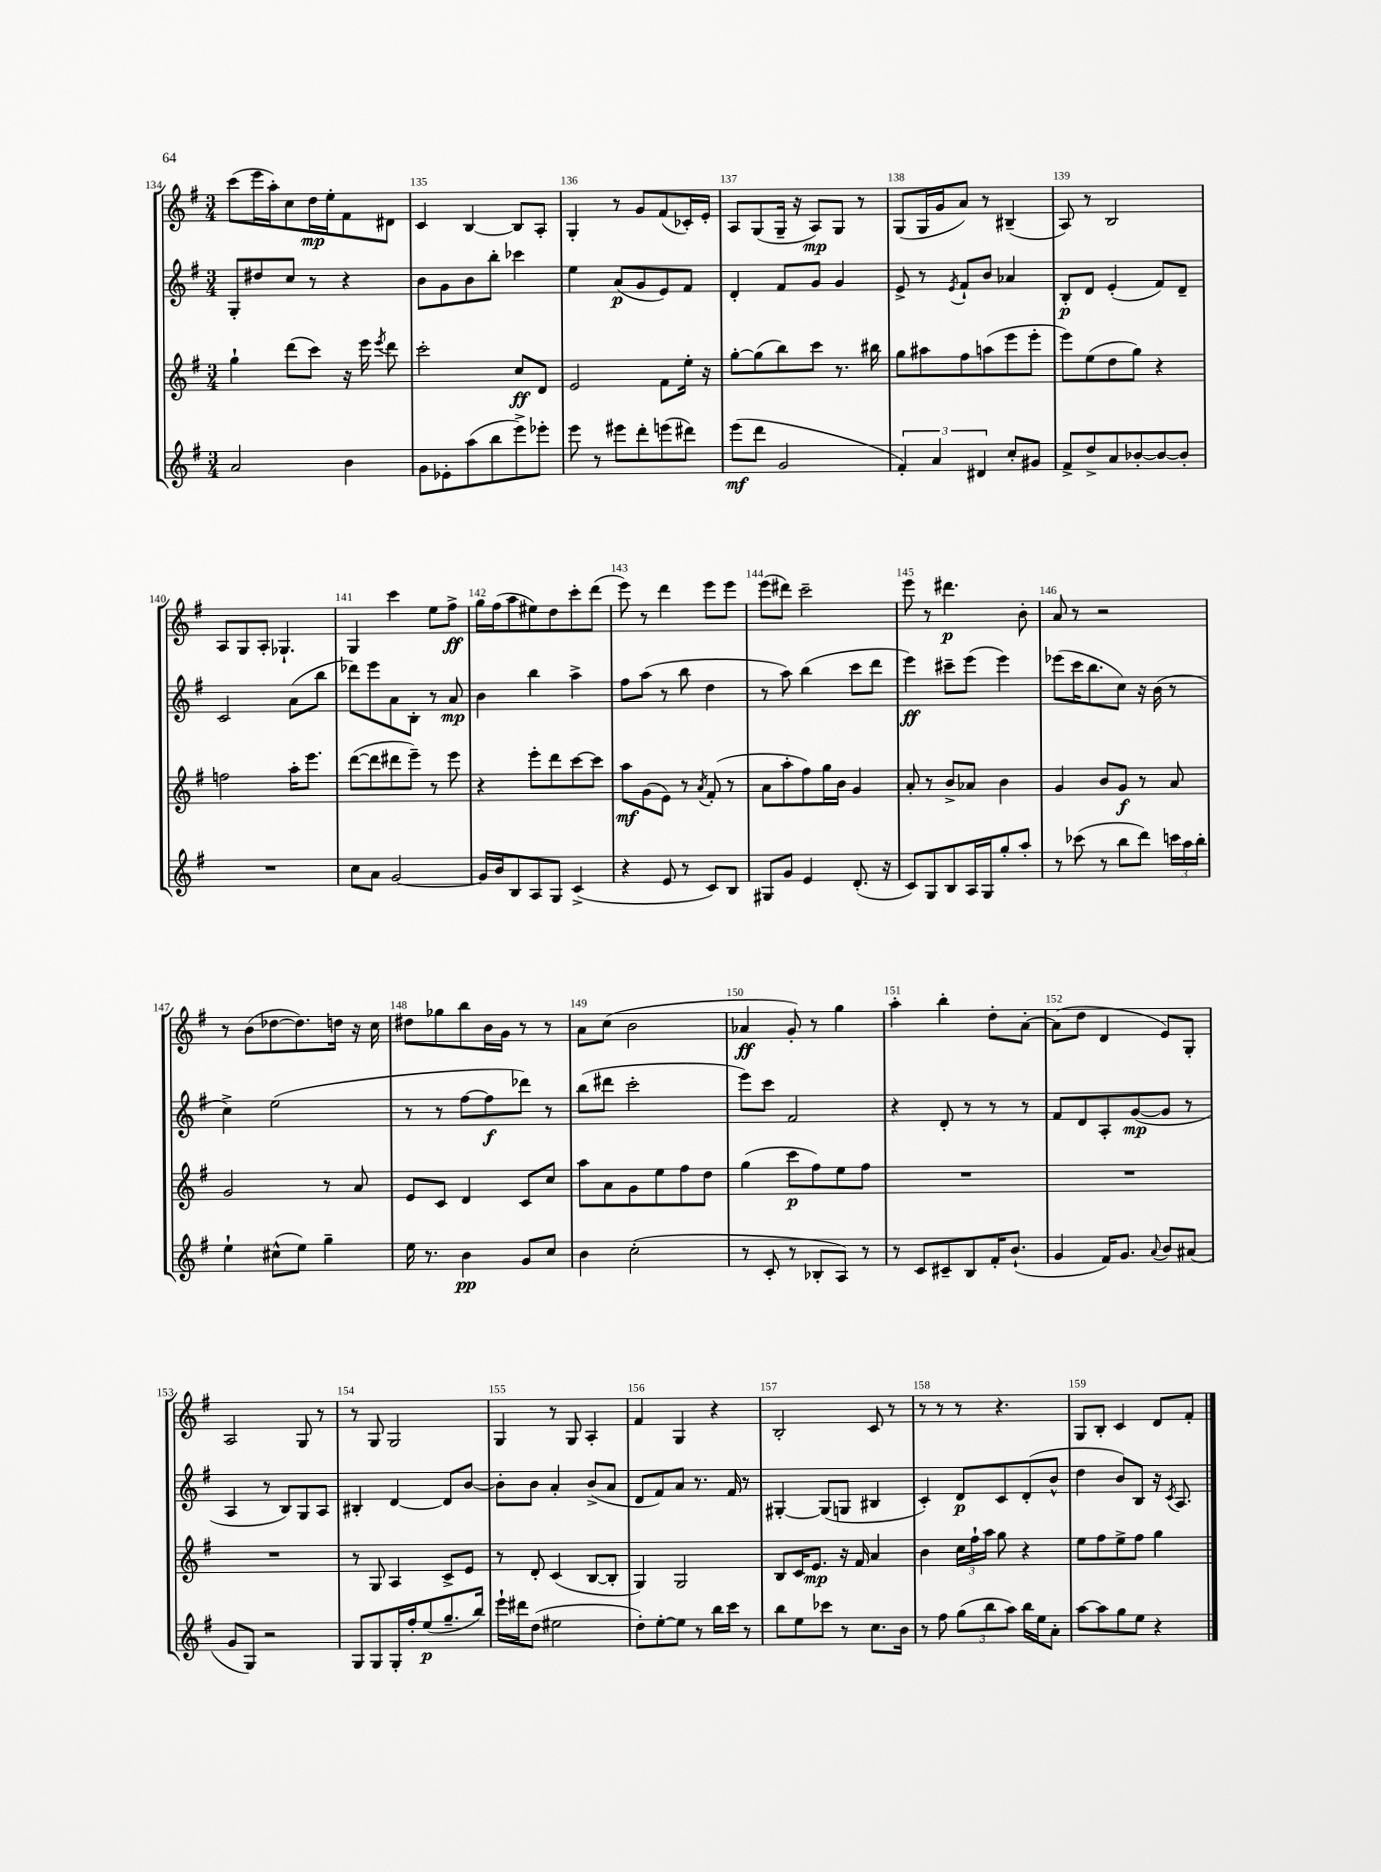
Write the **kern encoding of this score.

**kern	**dynam	**kern	**dynam	**kern	**dynam	**kern	**dynam
*part4	*part4	*part3	*part3	*part2	*part2	*part1	*part1
*staff4	*staff4	*staff3	*staff3	*staff2	*staff2	*staff1	*staff1
*clefG2	*	*clefG2	*	*clefG2	*	*clefG2	*
*k[f#]	*	*k[f#]	*	*k[f#]	*	*k[f#]	*
*M3/4	*	*M3/4	*	*M3/4	*	*M3/4	*
=134	=134	=134	=134	=134	=134	=134	=134
2a/	.	4gg`\	.	8G'/L	.	(8ccc\L	.
.	.	.	.	8dd#X/	.	16eee\L	.
.	.	.	.	.	.	16aa'\J)	.
.	.	(8ddd\L	.	8cc/J	.	8cc\	.
.	.	8ccc\J)	.	8r	.	16dd\L	mp
.	.	.	.	.	.	16ee'\J	.
4b\	.	16r	.	4r	.	8f#\	.
.	.	16eee\	.	.	.	.	.
.	.	8qeee/	.	.	.	.	.
.	.	8ddd\	.	.	.	8d#X\J	.
=135	=135	=135	=135	=135	=135	=135	=135
8g\L	.	2ccc'\	.	8b\L	.	4c/	.
8e-X'\	.	.	.	8g\	.	.	.
(8aa\	.	.	.	8b\	.	[4B/	.
8bb\	.	.	.	8bb'\J	.	.	.
8eee^\)	.	8cc/L	ff	4ccc-X\	.	8B/L]	.
8eee-X'\J	.	8d/J	.	.	.	8A'/J	.
=136	=136	=136	=136	=136	=136	=136	=136
8eee\	.	2e/	.	4ee\	.	4G'/	.
8r	.	.	.	.	.	.	.
8eee#X\L	.	.	.	(8a/L	p	8r	.
8ddd'\	.	.	.	8g/	.	8g/L	.
(8eeen\	.	8f#\L	.	8e/)	.	(8f#/	.
8ddd#X\J)	.	16ee'\Jk	.	8f#/J	.	16c-X'/L)	.
.	.	16r	.	.	.	16e'/JJ	.
=137	=137	=137	=137	=137	=137	=137	=137
(8eee\L	mf	[8gg'\L	.	4d'/	.	8A/L	.
8ddd\J	.	(8gg\]	.	.	.	(8G/	.
2g/	.	8bb\)	.	8f#/L	.	16G~/Jk	.
.	.	.	.	.	.	16r	.
.	.	8ccc\J	.	8g/J	.	8A/L)	mp
.	.	8.r	.	4g/	.	8G/J	.
.	.	.	.	.	.	8r	.
.	.	16bb#X\	.	.	.	.	.
=138	=138	=138	=138	=138	=138	=138	=138
6f#'/)	.	8gg\L	.	8e^/	.	(8G/L	.
.	.	8aa#X\	.	8r	.	16G/L	.
6a/	.	.	.	.	.	.	.
.	.	.	.	.	.	16g/J	.
.	.	.	.	8qe/	.	.	.
.	.	8ff#\	.	8f#`/L	.	8a/J)	.
6d#X/	.	.	.	.	.	.	.
.	.	(8aan\	.	8b/J	.	8r	.
8cc'/L	.	8eee\	.	4a-X/	.	(4B#X~/	.
8g#X/J	.	8eee'\J	.	.	.	.	.
=139	=139	=139	=139	=139	=139	=139	=139
8f#^/L	.	8eee\L)	.	8B'/L	p	8A/)	.
8dd^/	.	(8ee\	.	8d/J	.	8r	.
8a/	.	8dd\	.	(4e'/	.	2B/	.
[8b-X'/	.	8gg\J)	.	.	.	.	.
8b-/_	.	4r	.	8f#/L)	.	.	.
8b-'/J]	.	.	.	8d~/J	.	.	.
!!LO:LB:g=z
=140	=140	=140	=140	=140	=140	=140	=140
2.r	.	2ffn\	.	2c/	.	8A/L	.
.	.	.	.	.	.	8G/	.
.	.	.	.	.	.	8A'/J	.
.	.	.	.	.	.	4.G-X`/	.
.	.	16aa'\KL	.	(8a\L	.	.	.
.	.	8.eee\J	.	.	.	.	.
.	.	.	.	8bb\J	.	.	.
=141	=141	=141	=141	=141	=141	=141	=141
8cc\L	.	([8ddd\L	.	8ddd-X\L)	.	4G/	.
8a\J	.	8ddd\]	.	8eee\	.	.	.
[2g/	.	8ddd#X\	.	8a\	.	4ccc\	.
.	.	8eee~\J)	.	8B'\J	.	.	.
.	.	8r	.	8r	.	8ee\L	.
.	.	8eee\	.	8a/	mp	8ff#^\J	ff
=142	=142	=142	=142	=142	=142	=142	=142
16g/LL]	.	4r	.	4b\	.	16gg\LL	.
16b/J	.	.	.	.	.	(16ff#\J	.
8B/	.	.	.	.	.	8aa\	.
8A/	.	8eee'\L	.	4bb\	.	8ee#X\)	.
8G/J	.	8ddd\	.	.	.	8dd\	.
(4c^/	.	[8ccc\	.	4aa^\	.	8ccc'\	.
.	.	8ccc\J]	.	.	.	(8ddd\J	.
=143	=143	=143	=143	=143	=143	=143	=143
4r	.	8aa\L	mf	8ff#\L	.	8eee\)	.
.	.	(8g\	.	(8aa\J	.	8r	.
8e/	.	8e\J)	.	8r	.	4ddd\	.
8r	.	8r	.	8bb\	.	.	.
.	.	8qa/	.	.	.	.	.
8c/L)	.	(8f#'/	.	4dd\	.	8eee\L	.
8B/J	.	8r	.	.	.	8eee\J	.
=144	=144	=144	=144	=144	=144	=144	=144
8G#X/L	.	8a\L	.	8r	.	(8eee\L	.
8g/J	.	8aa'\	.	8aa\)	.	8ddd#X\J)	.
4e/	.	8ff#\)	.	(4bb\	.	2ccc~\	.
.	.	16gg\L	.	.	.	.	.
.	.	16b\JJ	.	.	.	.	.
(8.d'/	.	4g/	.	8ccc\L	.	.	.
.	.	.	.	8ddd\J	.	.	.
16r	.	.	.	.	.	.	.
=145	=145	=145	=145	=145	=145	=145	=145
8c/L)	.	8a'/	.	4eee\)	ff	8eee\	.
8G/	.	8r	.	.	.	8r	.
8B/	.	8b^/L	.	8ccc#X~\L	.	4.ddd#X\	p
16A/L	.	8a-X/J	.	(8eee\J	.	.	.
16G/J	.	.	.	.	.	.	.
8gg'/	.	4b\	.	4eee\)	.	.	.
8aa'/J	.	.	.	.	.	8b'\	.
=146	=146	=146	=146	=146	=146	=146	=146
8r	.	4g/	.	(8eee-X\L	.	8a/	.
(8ccc-X\	.	.	.	16ccc\K	.	8r	.
.	.	.	.	8.bb\	.	.	.
8r	.	8b/L	.	.	.	2r	.
8bb\L	.	8g/J	f	8cc\J)	.	.	.
8ddd\J)	.	8r	.	16r	.	.	.
.	.	.	.	(16b\	.	.	.
24cccn\LL	.	8a/	.	8r	.	.	.
24aa\	.	.	.	.	.	.	.
24bb'\JJ	.	.	.	.	.	.	.
!!LO:LB:g=z
=147	=147	=147	=147	=147	=147	=147	=147
4ee`\	.	2g/	.	4cc^\)	.	8r	.
.	.	.	.	.	.	(8b\L	.
(8cc#X^^\L	.	.	.	(2ee\	.	[8dd-X\	.
8ee\J)	.	.	.	.	.	8.dd-\])	.
4gg~\	.	8r	.	.	.	.	.
.	.	.	.	.	.	16ddn\Jk	.
.	.	8a/	.	.	.	16r	.
.	.	.	.	.	.	16cc\	.
=148	=148	=148	=148	=148	=148	=148	=148
16ee\	.	8e/L	.	8r	.	8dd#X\L	.
8.r	.	.	.	.	.	.	.
.	.	8c/J	.	8r	.	8gg-X\	.
4b\	pp	4d/	.	[8ff#\L	.	8bb\	.
.	.	.	.	8ff#\]	f	16b\L	.
.	.	.	.	.	.	16g\JJ	.
8g/L	.	8c/L	.	8ddd-X\J)	.	8r	.
8cc/J	.	8cc/J	.	8r	.	8r	.
=149	=149	=149	=149	=149	=149	=149	=149
4b\	.	8aa\L	.	(8bb\L	.	8a\L	.
.	.	8a\	.	8ddd#X\J	.	(8cc\J	.
(2cc'\	.	8g\	.	2ccc'\	.	2b\	.
.	.	8ee\	.	.	.	.	.
.	.	8ff#\	.	.	.	.	.
.	.	8dd\J	.	.	.	.	.
=150	=150	=150	=150	=150	=150	=150	=150
8r	.	(4gg\	.	8eee\L)	.	4a-X/	ff
8c'/	.	.	.	8ccc\J	.	.	.
8r	.	8ccc\L	p	2f#/	.	8g'/)	.
8B-X'/L	.	8ff#\)	.	.	.	8r	.
8A/J)	.	8ee\	.	.	.	4gg\	.
8r	.	8ff#\J	.	.	.	.	.
=151	=151	=151	=151	=151	=151	=151	=151
8r	.	2.r	.	4r	.	4aa'\	.
8c/L	.	.	.	.	.	.	.
8c#X~/	.	.	.	8d'/	.	4bb'\	.
8B/	.	.	.	8r	.	.	.
16f#'/K	.	.	.	8r	.	8dd'\L	.
(8.b`/J	.	.	.	.	.	.	.
.	.	.	.	8r	.	[8a'\J	.
=152	=152	=152	=152	=152	=152	=152	=152
4g/	.	2.r	.	8f#/L	.	(8a\L]	.
.	.	.	.	8d/	.	8dd\J	.
16f#/KL)	.	.	.	8A'/	.	4d/	.
8.g/J	.	.	.	.	.	.	.
.	.	.	.	([8g/	mp	.	.
8qqa/	.	.	.	.	.	.	.
8b/L	.	.	.	8g/J]	.	8e/L)	.
(8a#X/J	.	.	.	8r	.	8G'/J	.
!!LO:LB:g=z
=153	=153	=153	=153	=153	=153	=153	=153
8g/L	.	2.r	.	4A/	.	2A/	.
8G/J)	.	.	.	.	.	.	.
2r	.	.	.	8r	.	.	.
.	.	.	.	8B/L)	.	.	.
.	.	.	.	8G/	.	8G/	.
.	.	.	.	8A/J	.	8r	.
=154	=154	=154	=154	=154	=154	=154	=154
8G/L	.	8r	.	4B#X'/	.	8r	.
8G/	.	8G/	.	.	.	8G/	.
16G'/L	.	4A/	.	[4d/	.	2G/	.
16ff#'/J	.	.	.	.	.	.	.
(8ee/	p	.	.	.	.	.	.
8.gg~/	.	8c^/L	.	8d/L]	.	.	.
.	.	8e/J	.	[8b/J	.	.	.
16bb/Jk)	.	.	.	.	.	.	.
=155	=155	=155	=155	=155	=155	=155	=155
16eee`\LL	.	8r	.	8b'\L]	.	4G/	.
16ddd#X\J	.	.	.	.	.	.	.
(8dd\J	.	8d'/	.	8b\J	.	.	.
2ee#X\	.	(4c/	.	4a'/	.	8r	.
.	.	.	.	.	.	8G/	.
.	.	[8B/L	.	(8b^/L	.	4A'/	.
.	.	8B'/J]	.	8a/J	.	.	.
=156	=156	=156	=156	=156	=156	=156	=156
8dd'\L)	.	4G/)	.	8d/L	.	4f#/	.
[8ee'\	.	.	.	8f#/)	.	.	.
8ee\J]	.	2G/	.	8a/J	.	4G/	.
8r	.	.	.	8.r	.	.	.
16bb\LL	.	.	.	.	.	4r	.
16ccc\JJ	.	.	.	16f#/	.	.	.
8r	.	.	.	8r	.	.	.
=157	=157	=157	=157	=157	=157	=157	=157
8bb\L	.	8B/L	.	[4G#X'/	.	2B'/	.
8ee\	.	16c/K	.	.	.	.	.
.	.	8.e/J	mp	.	.	.	.
8ccc-X\J	.	.	.	(8G#/L]	.	.	.
8r	.	16r	.	8Gn/J	.	.	.
.	.	16f#/	.	.	.	.	.
8.cc\L	.	4a/	.	4B#X/	.	8c/	.
.	.	.	.	.	.	8r	.
16b\Jk	.	.	.	.	.	.	.
=158	=158	=158	=158	=158	=158	=158	=158
8r	.	4b\	.	4c'/)	.	8r	.
8ff#\	.	.	.	.	.	8r	.
(12gg\L	.	24cc\LL	.	8d/L	p	8r	.
.	.	24ff#`\	.	.	.	.	.
12bb\	.	24aa\JJ	.	.	.	.	.
.	.	8gg\	.	8c/	.	4.r	.
12aa\J)	.	.	.	.	.	.	.
16bb\LL	.	4r	.	(8d'/	.	.	.
16ee\J	.	.	.	.	.	.	.
8a'\J	.	.	.	8b^^/J	.	.	.
=159	=159	=159	=159	=159	=159	=159	=159
[8aa\L	.	8ee\L	.	4dd\	.	8G/L	.
8aa\]	.	8ff#\	.	.	.	8B'/J	.
8gg\	.	8ee^\	.	8b/L)	.	4c/	.
8ee\J	.	8ff#\J	.	8B/J	.	.	.
4r	.	4gg\	.	16r	.	8d/L	.
.	.	.	.	8qc/	.	.	.
.	.	.	.	8.A/	.	.	.
.	.	.	.	.	.	8f#'/J	.
==	==	==	==	==	==	==	==
*-	*-	*-	*-	*-	*-	*-	*-
